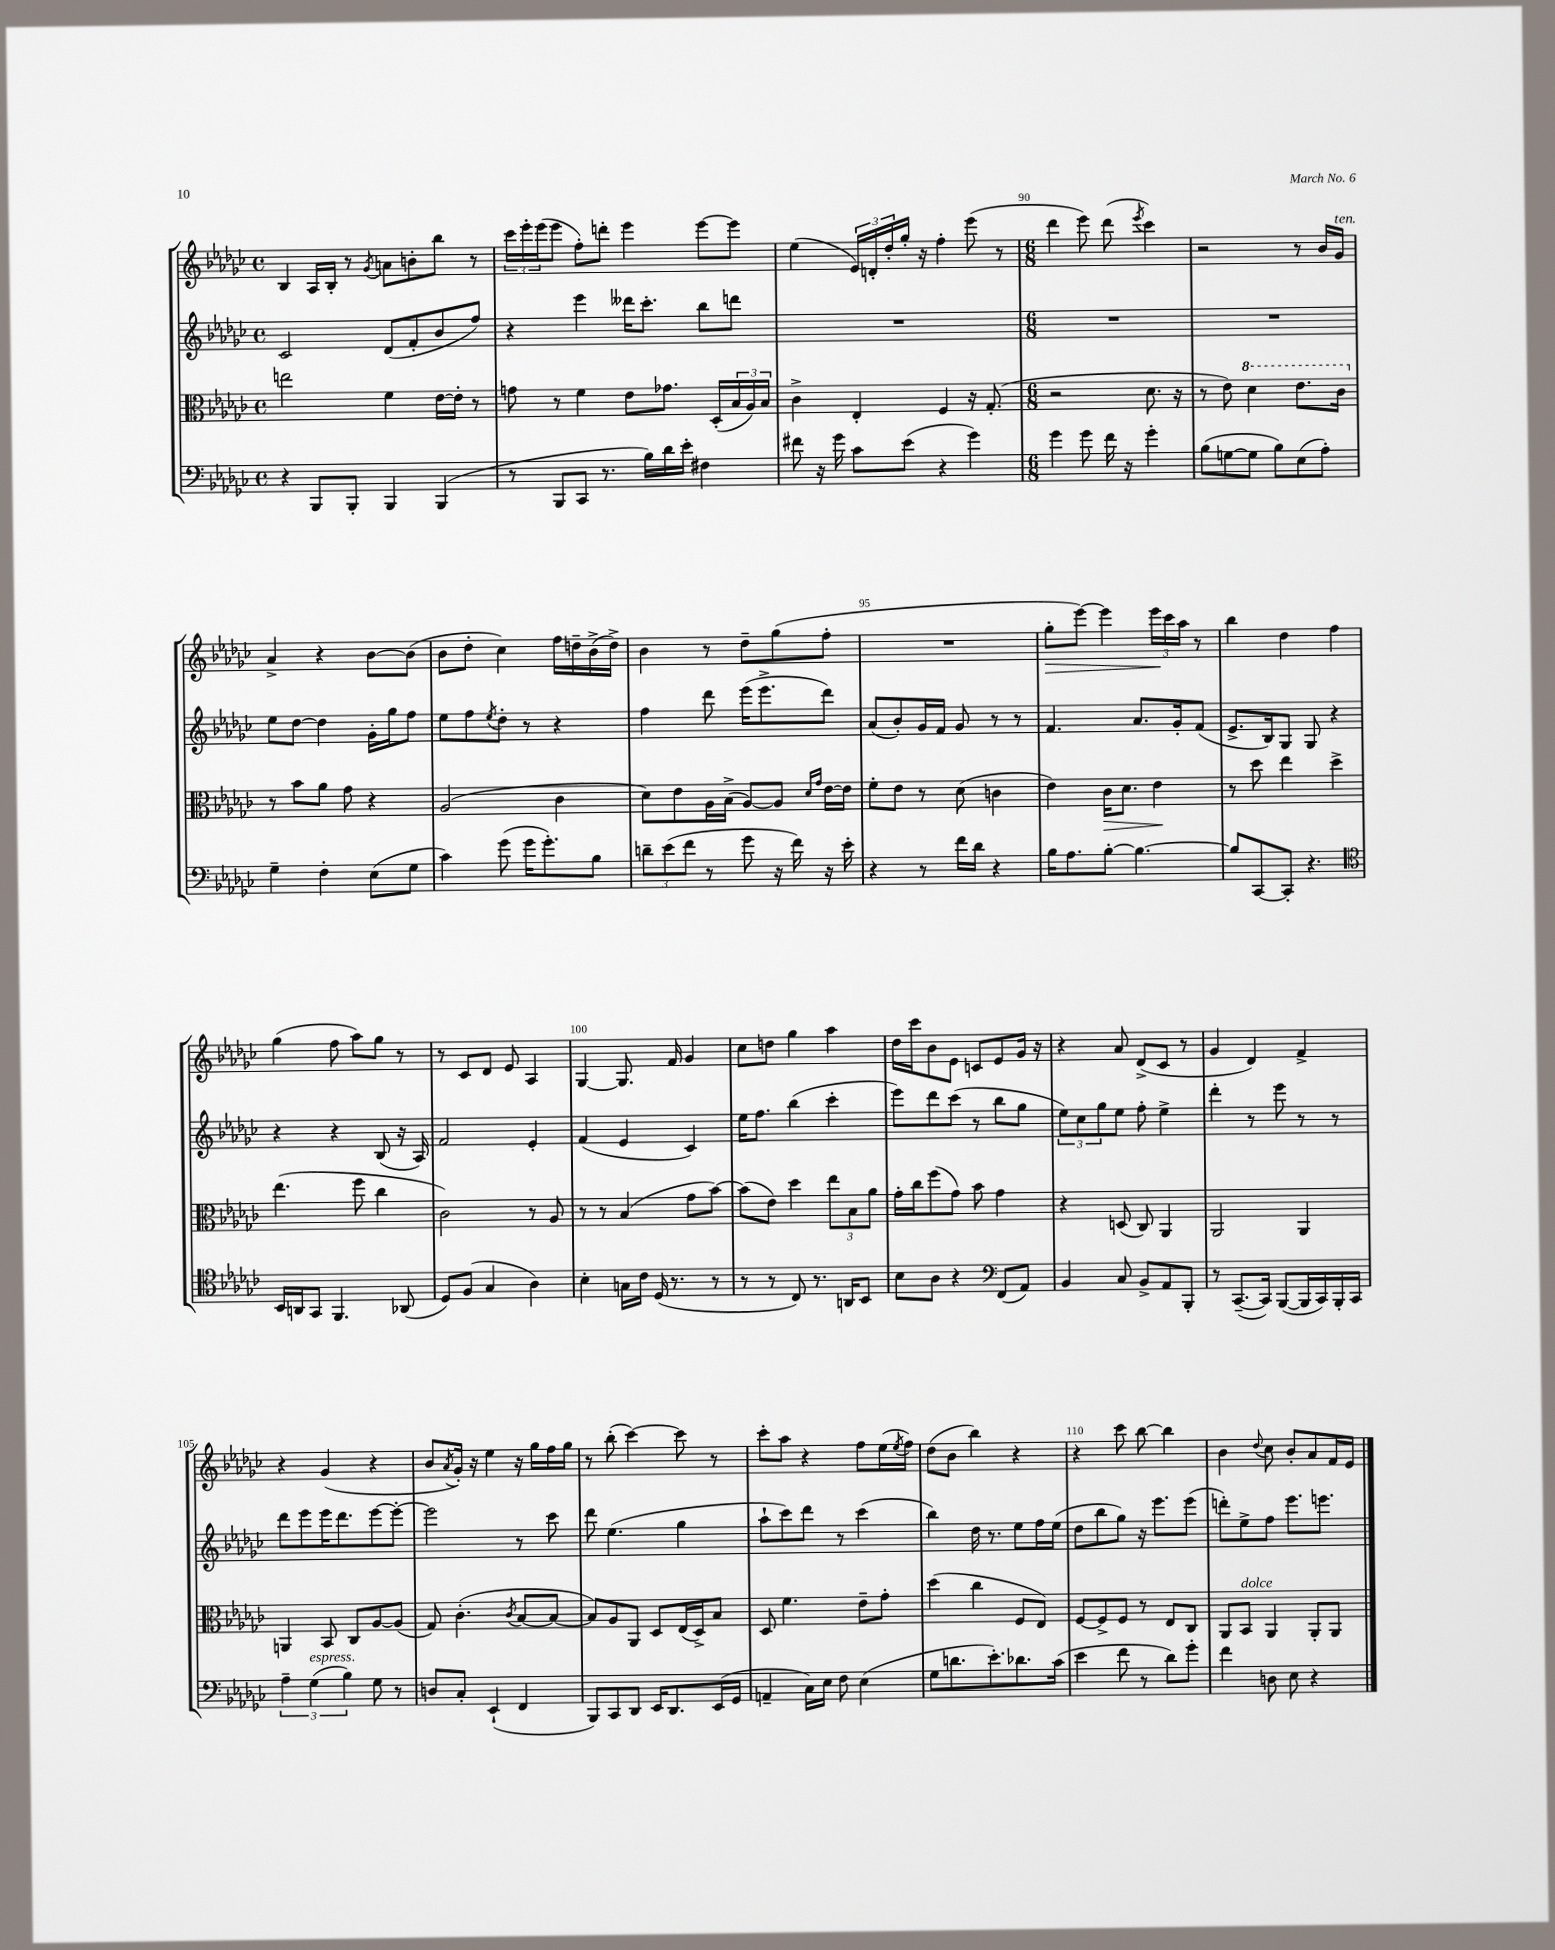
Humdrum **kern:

**kern	**kern	**dynam	**kern	**kern	**dynam
*part4	*part3	*part3	*part2	*part1	*part1
*staff4	*staff3	*staff3	*staff2	*staff1	*staff1
*clefF4	*clefC3	*	*clefG2	*clefG2	*
*k[b-e-a-d-g-c-]	*k[b-e-a-d-g-c-]	*	*k[b-e-a-d-g-c-]	*k[b-e-a-d-g-c-]	*
*M4/4	*M4/4	*	*M4/4	*M4/4	*
*met(c)	*met(c)	*	*met(c)	*met(c)	*
=87	=87	=87	=87	=87	=87
4r	2een\	.	2c-/	4B-/	.
8BBB-/L	.	.	.	16A-/LL	.
.	.	.	.	16B-'/JJ	.
8BBB-'/J	.	.	.	8r	.
.	.	.	.	8qg-/	.
4BBB-/	4f\	.	(8d-/L	8an\L	.
.	.	.	8f'/	8bn'\	.
(4BBB-/	[16e-\LL	.	8b-/	8bb-\J	.
.	16e-'\JJ]	.	.	.	.
.	8r	.	8ff/J)	8r	.
=88	=88	=88	=88	=88	=88
8r	8gn\	.	4r	24ccc-\LL	.
.	.	.	.	24eee-'\	.
.	.	.	.	(24eee-\J	.
8BBB-/L	8r	.	.	8eee-\J	.
8CC-/J	4f\	.	4eee-\	8ff'\L)	.
8.r	.	.	.	8dddn'\J	.
.	8e-\L	.	16ddd--X\KL	4eee-\	.
16B-\LL)	.	.	8.ccc-'\J	.	.
16d-\	8.g-X\J	.	.	.	.
16e-'\JJ	.	.	.	.	.
4F#X\	.	.	8bb-\L	[8eee-\L	.
.	(16D-'/LL	.	.	.	.
.	24B-/	.	8dddn\J	8eee-\J]	.
.	24A-/)	.	.	.	.
.	24B-/JJ	.	.	.	.
=89	=89	=89	=89	=89	=89
8f#X\	4c-^\	.	1r	(4ee-\	.
16r	.	.	.	.	.
16g-\	.	.	.	.	.
8c-\L	4E-'/	.	.	24e-/LL)	.
.	.	.	.	24dn'/	.
.	.	.	.	24dd-'/	.
(8e-\J	.	.	.	16gg-'/JJ	.
.	.	.	.	16r	.
4r	4F/	.	.	4ff'\	.
4g-\)	16r	.	.	(8eee-\	.
.	(8.G-'/	.	.	.	.
.	.	.	.	8r	.
=90	=90	=90	=90	=90	=90
*M6/8	*M6/8	*	*M6/8	*M6/8	*
4g-\	2r	.	2.r	4ddd-\	.
8g-\	.	.	.	8eee-\)	.
16f\	.	.	.	(8ddd-\	.
16r	.	.	.	.	.
.	.	.	.	8qeee-/	.
4g-'\	8.d-\	.	.	4ccc-\)	.
.	16r	.	.	.	.
=91	=91	=91	=91	=91	=91
(8B-\L	8r	.	2.r	2r	.
[8Gn\	8e-\)	.	.	.	.
*	*8va	*	*	*	*
8G\J]	4dd-\	.	.	.	.
8B-\L)	.	.	.	.	.
(8E-\	8.ee-\L	.	.	8r	.
8A-'\J)	.	.	.	16b-/LL	.
!	!	!	!	!LO:TX:a:i:t=ten.	!
.	16cc-\Jk	.	.	16g-/JJ	.
!!LO:LB:g=z
=92	=92	=92	=92	=92	=92
*	*X8va	*	*	*	*
4G-~\	8r	.	8ee-\L	4a-^/	.
.	8b-\L	.	[8dd-\J	.	.
4F'\	8a-\J	.	4dd-\]	4r	.
.	8g-\	.	.	.	.
(8E-\L	4r	.	16g-'\LL	[8b-\L	.
.	.	.	16gg-\J	.	.
8G-\J	.	.	8ff\J	(8b-\J]	.
=93	=93	=93	=93	=93	=93
4c-\)	(2A-/	.	8ee-\L	8b-\L	.
.	.	.	8ff\	8dd-'\J	.
.	.	.	8qee-/	.	.
(8g-\	.	.	8dd-'\J	4cc-\)	.
16g-\KL	.	.	8r	.	.
8.g-'\)	.	.	.	.	.
.	4c-\	.	4r	16ff\LL	.
.	.	.	.	16ddn~\	.
8B-\J	.	.	.	(16b-^\	.
.	.	.	.	16dd^\JJ)	.
=94	=94	=94	=94	=94	=94
12dn~\L	8d-\L)	.	4ff\	4b-\	.
(12e-\	.	.	.	.	.
.	8e-\	.	.	.	.
12f\J	.	.	.	.	.
8r	16A-\L	.	8ddd-\	8r	.
.	(16B-^\JJ	.	.	.	.
8g-\	[8A-/L)	.	(16eee-\KL	8dd-~\L	.
.	.	.	8.eee-^\	.	.
16r	8A-/J]	.	.	(8gg-\	.
16f\)	.	.	.	.	.
.	16qqd-/LL	.	.	.	.
.	16qqg-/JJ	.	.	.	.
16r	[16e-\LL	.	8ddd-\J)	8ff'\J	.
16e-'\	16e-\JJ]	.	.	.	.
=95	=95	=95	=95	=95	=95
4r	8f'\L	.	(8a-/L	2.r	.
.	8e-\J	.	8b-'/)	.	.
8r	8r	.	16g-/L	.	.
.	.	.	16f/JJ	.	.
16f\LL	(8d-\	.	8g-/	.	.
16d-\JJ	.	.	.	.	.
4r	4cn\	.	8r	.	.
.	.	.	8r	.	.
=96	=96	=96	=96	=96	=96
!	!	!	!	!	!LO:HP:b
16B-\KL	4e-\)	.	4.f/	8gg-'\L	>
8.A-\	.	.	.	.	.
.	.	.	.	[8eee-\J)	.
!	!	!LO:HP:b	!	!	!
[8B-'\J	16c-\KL	>	.	4eee-\]	.
.	8.d-\J	.	.	.	.
4.B-\_	.	.	8.a-/L	.	.
.	4e-\	.	.	24eee-\LL	.
.	.	.	.	24ccc-\	]
.	.	.	16g-'/k	.	.
.	.	.	.	24aa-\JJ	.
.	.	.	(8f/J	8r	.
.	.	]	.	.	.
=97	=97	=97	=97	=97	=97
8B-/L]	8r	.	8.e-^/L	4bb-\	.
[8CC-/	8dd-\	.	.	.	.
.	.	.	16B-/k)	.	.
8CC-'/J]	4ee-\	.	8G-/J	4dd-\	.
4.r	.	.	8G-/	.	.
.	4dd-^\	.	4r	4ff\	.
!!LO:LB:g=z
=98	=98	=98	=98	=98	=98
*clefC4	*	*	*	*	*
16BB-/LL	(4.ee-\	.	4r	(4gg-\	.
16AAn/J	.	.	.	.	.
8GG-/J	.	.	.	.	.
4.FF/	.	.	4r	8ff\	.
.	8ff\	.	.	8aa-\L)	.
.	4cc-\	.	(8B-/	8gg-\J	.
(8AA-X/	.	.	16r	8r	.
.	.	.	16A-/)	.	.
=99	=99	=99	=99	=99	=99
8D-/L)	2c-\)	.	2f/	8r	.
(8F/J	.	.	.	8c-/L	.
4G-/	.	.	.	8d-/J	.
.	.	.	.	8e-/	.
4A-\)	8r	.	4e-'/	4A-/	.
.	8A-/	.	.	.	.
=100	=100	=100	=100	=100	=100
4B-'\	8r	.	(4f/	[4G-/	.
.	8r	.	.	.	.
16Gn\LL	(4B-/	.	4e-/	8.G-/]	.
16c-\JJ	.	.	.	.	.
(16D-/	.	.	.	.	.
8.r	.	.	.	16f/	.
.	8g-\L	.	4c-/)	4g-/	.
8r	[8b-\J)	.	.	.	.
=101	=101	=101	=101	=101	=101
8r	(8b-\L]	.	16ee-\KL	8cc-\L	.
.	.	.	8.ff\J	.	.
8r	8e-\J)	.	.	8ddn\J	.
8C-/)	4dd-\	.	(4bb-\	4gg-\	.
8.r	.	.	.	.	.
.	12ee-\L	.	4ccc-'\	4aa-\	.
16AAn/KL	.	.	.	.	.
.	12B-\	.	.	.	.
8BB-/J	.	.	.	.	.
.	12a-\J	.	.	.	.
=102	=102	=102	=102	=102	=102
8B-\L	16g-'\LL	.	8eee-\L)	16dd-\LL	.
.	16cc-\J	.	.	16ccc-\J	.
8A-\J	(8ff\	.	8ddd-\	8b-\	.
4r	8g-\J)	.	(8ccc-\J	8e-\J	.
.	8b-\	.	8r	8cn/L	.
*clefF4	*	*	*	*	*
(8FF/L	4g-\	.	8bb-\L	8e-/	.
8AA-/J)	.	.	8gg-\J	16g-/Jk	.
.	.	.	.	16r	.
=103	=103	=103	=103	=103	=103
4BB-/	4r	.	12ee-\L)	4r	.
.	.	.	12cc-\	.	.
.	.	.	12gg-\	.	.
8C-/	(8Dn/	.	8ee-\J	8a-/	.
8BB-^/L	8C-/)	.	8ff'\	(8d-^/L	.
8AA-/	4AA-/	.	4ee-^\	8c-/J	.
8BBB-'/J	.	.	.	8r	.
=104	=104	=104	=104	=104	=104
8r	2AA-/	.	4ddd-'\	4g-/	.
([8.CC-~/L	.	.	.	.	.
.	.	.	8r	4d-/)	.
16CC-/Jk])	.	.	.	.	.
([8BBB-/L	.	.	8eee-\	.	.
16BBB-/L]	4AA-/	.	8r	4f^/	.
16CC-/)	.	.	.	.	.
16BBB-'/	.	.	8r	.	.
16CC-/JJ	.	.	.	.	.
!!LO:LB:g=z
=105	=105	=105	=105	=105	=105
6A-~\	4AAn/	.	8ddd-\L	4r	.
.	.	.	8eee-\	.	.
!LO:TX:a:i:t=espress.	!	!	!	!	!
(6G-\	.	.	.	.	.
.	8BB-/	.	16eee-\K	(4g-/	.
.	.	.	8.ddd-\	.	.
6B-\)	.	.	.	.	.
.	8C-/L	.	.	.	.
8G-\	[8A-/	.	[8eee-\	4r	.
8r	(8A-/J]	.	8eee-'\J_	.	.
=106	=106	=106	=106	=106	=106
8Dn/L	8G-/)	.	2eee-\]	8b-/L	.
.	.	.	.	8qa-/	.
8C-'/J	(4.c-'\	.	.	16g-'/Jk)	.
.	.	.	.	16r	.
(4EE-`/	.	.	.	4ee-\	.
.	8qc-/	.	.	.	.
4FF/	[8B-/L	.	8r	16r	.
.	.	.	.	16gg-\LL	.
.	8B-/J_	.	8ccc-\	16ff\	.
.	.	.	.	16gg-\JJ	.
=107	=107	=107	=107	=107	=107
8BBB-/L)	8B-/L])	.	8ddd-\	8r	.
8CC-/	8A-/	.	(4.ee-\	(8bb-'\	.
8DD-/J	8AA-/J	.	.	[4ccc-\)	.
16EE-/KL	8D-/L	.	.	.	.
8.DD-/	.	.	.	.	.
.	(16E-/L	.	4gg-\	8ccc-\]	.
.	16D-^/J)	.	.	.	.
(16EE-/L	8B-/J	.	.	8r	.
16GG-/JJ	.	.	.	.	.
=108	=108	=108	=108	=108	=108
4AAn~/	8D-/	.	8aa-`\L	8ccc-'\L	.
.	4.f\	.	8ccc-\)	8aa-\J	.
16C-\LL)	.	.	8ddd-\J	4r	.
16E-\JJ	.	.	.	.	.
8F\	.	.	8r	.	.
(4E-\	8e-~\L	.	(4ccc-\	8ff\L	.
.	8g-'\J	.	.	(16ee-\L	.
.	.	.	.	8qee-/	.
.	.	.	.	16ff\JJ)	.
=109	=109	=109	=109	=109	=109
8G-\L	(4dd-\	.	4bb-\)	(8dd-\L	.
8.dn\	.	.	.	8b-\J	.
.	4cc-\	.	16dd-\	4bb-\)	.
8.e-'\)	.	.	8.r	.	.
8.d-X\	8F/L	.	8ee-\L	4r	.
.	8E-/J)	.	16ff\L	.	.
(16c-\Jk	.	.	(16ee-\JJ	.	.
=110	=110	=110	=110	=110	=110
4e-\	[8F/L	.	8dd-\L	4r	.
.	8F^/]	.	8bb-\	.	.
8f\	8F/J	.	8gg-\J)	8ccc-\	.
8r	8r	.	16r	[8bb-\	.
.	.	.	8.eee-\L	.	.
8d-\L)	8E-/L	.	.	4bb-\]	.
8g-'\J	8C-/J	.	(8eee-\J	.	.
=111	=111	=111	=111	=111	=111
4f\	8AA-/L	.	8dddn'\L)	4b-\	.
!	!LO:TX:a:i:t=dolce	!	!	!	!
.	8BB-/J	.	8ee-^\	.	.
.	.	.	.	8qqdd-/	.
8Dn\	4AA-/	.	8ff\J	8cc-\	.
8E-\	.	.	8.eee-\L	8b-'/L	.
4r	8AA-'/L	.	.	8a-/	.
.	.	.	8.eeen\J	.	.
.	8AA-/J	.	.	16f/L	.
.	.	.	.	16e-/JJ	.
==	==	==	==	==	==
*-	*-	*-	*-	*-	*-
